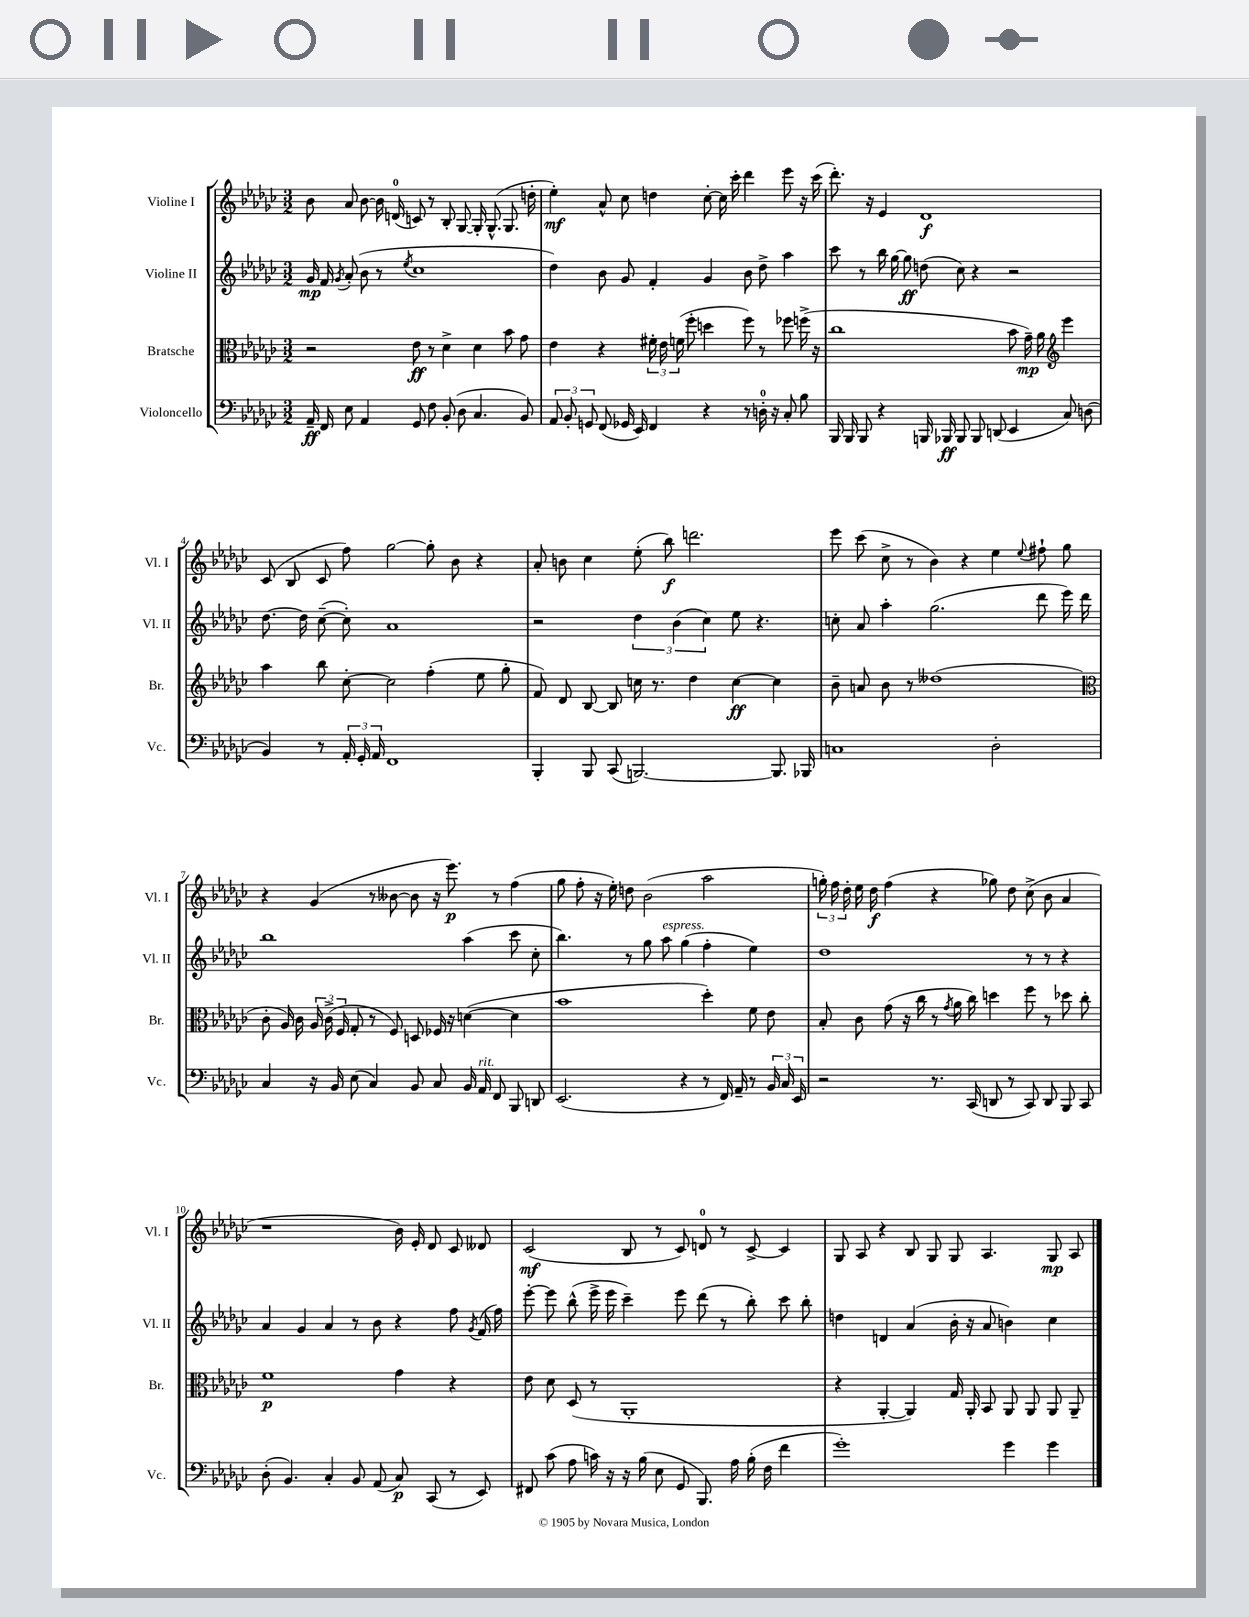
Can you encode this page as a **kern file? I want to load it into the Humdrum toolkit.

**kern	**kern	**kern	**kern
*staff4	*staff3	*staff2	*staff1
*clefF4	*clefC3	*clefG2	*clefG2
*k[b-e-a-d-g-c-]	*k[b-e-a-d-g-c-]	*k[b-e-a-d-g-c-]	*k[b-e-a-d-g-c-]
*M3/2	*M3/2	*M3/2	*M3/2
16AA-~/	2r	16g-/	8b-\
16FF/	.	16f/	.
.	.	8qg-/	.
8E-\	.	(8a-'/	8a-/
4AA-/	.	8b-\	[8b-\
.	.	8r	16b-\]
.	.	.	(16d/
.	.	8qee-/	.
8GG-/	8e-\	1cc-	8c/)
8F\	8r	.	8r
(8BB-'/	4d-^\	.	8B-'/
8D-\	.	.	[8G-/
4.C-/	4d-\	.	16G-'/]
.	.	.	(8.G-^^/
.	8b-\	.	8.G-/
8BB-/)	8g-\	.	.
.	.	.	16dd'\
=	=	=	=
12AA-/	4e-\	4dd-\)	4ee-'\)
12BB-'/	.	.	.
12GG/	.	.	.
(8FF/	4r	8b-\	8a-^^/
16GG-/	.	8g-/	8cc-\
16EE-/)	.	.	.
4FF/	24f#'\	4f'/	4dd\
.	24e-\	.	.
.	(24f\	.	.
.	8ff'\	.	.
4r	4dd\	4g-/	[8cc-'\
.	.	.	16cc-\]
.	.	.	16ccc-'\
8r	8ff\)	8b-\	4ddd-\
16D'\	8r	8dd-^\	.
16r	.	.	.
8C-'/	8ff-\	4aa-\	8eee-\
8B-\	(16ff^\	.	16r
.	16r	.	(16ccc-\
=	=	=	=
16BBB-/	1cc-	8ccc-\	8.ddd-'\)
16BBB-/	.	.	.
8BBB-/	.	8r	.
.	.	.	16r
4r	.	16bb-\	4e-/
.	.	[16gg-\	.
.	.	8gg-\]	.
16BBB/	.	(8dd\	1d-
16BBB-/	.	.	.
8BBB-/	.	8cc-\)	.
8BBB-/	.	4r	.
(8DD/	.	.	.
4EE-/	8b-\	2r	.
.	16g-~\)	.	.
.	16a-\	.	.
*	*clefG2	*	*
8C-/)	4eee-\	.	.
(8D\	.	.	.
=	=	=	=
4BB-/)	4aa-\	[8.dd-\	(8c-/
.	.	.	8B-/
.	.	16dd-\]	.
8r	8bb-\	([8cc-~\	8c-/
24AA-'/	[8cc-'\	8cc-'\])	8ff\)
24GG-'/	.	.	.
24AA-/	.	.	.
1FF	2cc-\]	1a-	[2gg-\
.	(4ff'\	.	8gg-'\]
.	.	.	8b-\
.	8ee-\	.	4r
.	8gg-'\	.	.
=	=	=	=
4BBB-'/	8f/)	2r	8a-'/
.	8d-/	.	8b\
8BBB-/	[8B-/	.	4cc-\
(8CC-/	8B-/]	.	.
[2.BBB/)	16cc\	6dd-\	(8ee-'\
.	8.r	.	.
.	.	.	8bb-\)
.	.	(6b-\	.
.	4dd-\	.	2.ddd\
.	.	6cc-\)	.
.	[4cc\	8ee-\	.
.	.	4.r	.
8.BBB/]	4cc\]	.	.
16BBB-/	.	.	.
=	=	=	=
1C	8b-~\	8cc'\	8eee-\
.	8a/	8a-/	(8ccc-\
.	8b-\	4aa-'\	8cc-^\
.	8r	.	8r
.	(1dd--	(2.gg-\	4b-\)
.	.	.	4r
2D-'\	.	.	4ee-\
.	.	.	8qqee-/
.	.	8ddd-\	8ff#`\
.	.	16eee-\)	8gg-\
.	.	16ddd-\	.
=	=	=	=
*	*clefC3	*	*
4C-/	8c-'\	1bb-	4r
.	16A-/)	.	.
.	16c-\	.	.
16r	24A-/	.	(4g-/
.	(24c-^\	.	.
16BB-/	.	.	.
.	24F/	.	.
(8E-\	8G-'/	.	.
4C-/)	8r	.	8r
.	8F/)	.	[8b--\
8BB-/	8D/	.	8b--\]
8C-/	16F-/	.	16r
.	16r	.	8.eee-\)
16BB-/	([4d\	(4aa-\	.
16AA-/	.	.	.
8FF/	.	.	8r
8BBB-/	4d\]	8ccc-\	(4ff\
8DD/	.	8cc-'\	.
=	=	=	=
(2.EE-/	1b-	4.bb-\)	8gg-\
.	.	.	8ff'\
.	.	.	16r
.	.	.	16ee-'\)
.	.	8r	8dd\
.	.	8gg-\	(2b-\
.	.	8aa-\	.
4r	.	(4gg-\	.
8r	4dd-'\)	4ff'\	2aa-\
16FF/)	.	.	.
16AA-~/	.	.	.
8r	8f\	4ee-\)	.
24BB-/	8e-\	.	.
24C-/	.	.	.
24EE-/	.	.	.
=	=	=	=
2r	8B-'/	1dd-	24gg'\)
.	.	.	24ff\
.	.	.	24dd-'\
.	8c-\	.	16ee-\
.	.	.	16dd-\
.	(8g-\	.	(4ff\
.	16r	.	.
.	16cc-\	.	.
8.r	8r	.	4r
.	8qg-/	.	.
.	16a-\	.	.
(16CC-/	16cc-\)	.	.
8DD/	4dd\	.	8gg-\)
8r	.	.	8dd-\
8CC-/)	8ff\	8r	(8cc-^\
8DD/	8r	8r	8b-\
8BBB-/	8dd-\	4r	4a-/
8CC-/	8cc-'\	.	.
=	=	=	=
(8D-'\	1f	4a-/	1r
4.BB-/)	.	.	.
.	.	4g-/	.
4C-'/	.	4a-/	.
8BB-/	.	8r	.
(8AA-/	.	8b-\	.
8C-/)	4g-\	4r	16b-\)
.	.	.	16e-'/
(8CC-/	.	.	8d-/
8r	4r	8ff\	8c-/
.	.	8qg-/	.
8EE-/)	.	(16f/	8d--/
.	.	16ff\)	.
=	=	=	=
8FF#/	8e-\	[8eee-'\	(2c-/
(8c-\	8d-\	8eee-\]	.
8A-\	(8D-/	(8bb-^^\	.
16c\)	8r	16eee-^\	.
16r	.	16eee-\	.
16r	1AA-'	4ccc-~\)	8B-/
(16B-\	.	.	.
8E-\	.	.	8r
8GG-/	.	8eee-\	8c-/)
8.BBB-/)	.	(8ddd-\	8d/
.	.	8r	8r
16A-\	.	.	.
(16B-'\	.	8bb-'\)	[8c-^/
16F\	.	.	.
4f\	.	8ccc-\	4c-/]
.	.	8bb-'\	.
=	=	=	=
1g-')	4r	4dd\	8G-/
.	.	.	8A-/
.	[4AA-'/	4d/	4r
.	4AA-/])	(4a-/	8B-/
.	.	.	8G-/
.	16G-/	16b-'\	8G-/
.	16AA-'/	16r	.
.	8BB-/	8a-/	4.A-/
4g-\	8AA-/	4b\)	.
.	8AA-/	.	.
4g-\	8AA-/	4cc-\	8G-/
.	8AA-~/	.	8A-/
==	==	==	==
*-	*-	*-	*-
